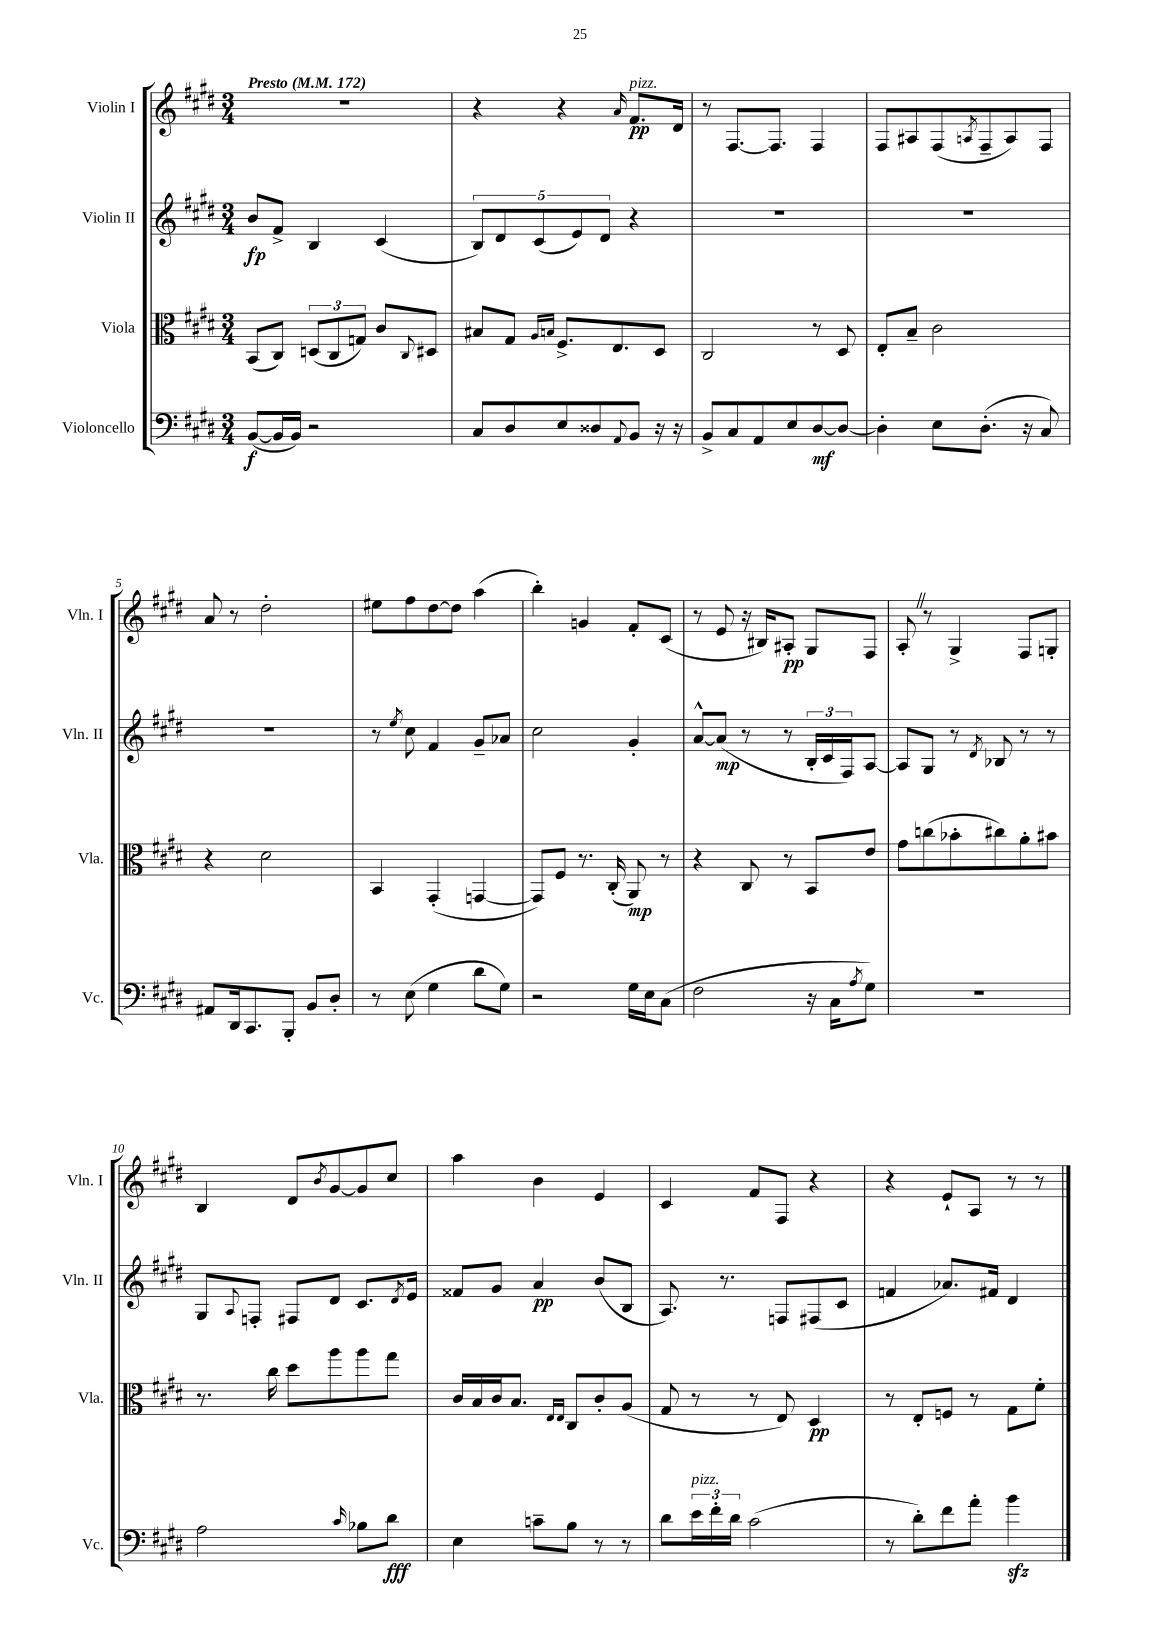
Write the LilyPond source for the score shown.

<<
\new StaffGroup <<
\new Staff = "s0" \with { instrumentName = "Violin I" shortInstrumentName = "Vln. I" } {
    \clef treble \key e \major \numericTimeSignature \time 3/4 \tempo "Presto" 4 = 172
    R2. |
    r4 r4 \grace { a'16 } fis'8.\pp^\markup { \italic "pizz." } dis'16 |
    r8 fis8.~ fis8. fis4 |
    fis8 ais8 fis8( \acciaccatura { a8 } fis8-- a8) fis8 |
    a'8 r8 dis''2-. |
    eis''8 fis''8 dis''8~ dis''8 a''4( |
    b''4-.) g'4 fis'8-. cis'8( |
    r8 e'8 r16 bis16) ais8-.\pp gis8 fis8 |
    a8-. \once \override BreathingSign.text = \markup { \musicglyph "scripts.caesura.straight" } \breathe r8 gis4-> fis8 g8-. |
    b4 dis'8 \acciaccatura { b'8 } gis'8~ gis'8 cis''8 |
    a''4 b'4 e'4 |
    cis'4 fis'8 fis8 r4 |
    r4 e'8-! a8 r8 r8 \bar "|." |
}
\new Staff = "s1" \with { instrumentName = "Violin II" shortInstrumentName = "Vln. II" } {
    \clef treble \key e \major \numericTimeSignature \time 3/4
    b'8\fp fis'8-> b4 cis'4( |
    \tuplet 5/4 { b8) dis'8 cis'8( e'8) dis'8 } r4 |
    R2. |
    R2. |
    R2. |
    r8 \acciaccatura { e''8 } cis''8 fis'4 gis'8-- aes'8 |
    cis''2 gis'4-. |
    a'8~-^ a'8\mp( r8 r8 \tuplet 3/2 { b16-. cis'16 fis16) } a8~ |
    a8 gis8 r8 \acciaccatura { dis'8 } bes8 r8 r8 |
    gis8 \appoggiatura { a8 } f8-. fis8 dis'8 cis'8. \acciaccatura { dis'8 } e'16 |
    fisis'8 gis'8 a'4\pp b'8( b8 |
    a8.) r8. f8 fis8( cis'8 |
    f'4 aes'8.) fis'16 dis'4 \bar "|." |
}
\new Staff = "s2" \with { instrumentName = "Viola" shortInstrumentName = "Vla." } {
    \clef alto \key e \major \numericTimeSignature \time 3/4
    b,8( cis8) \tuplet 3/2 { d8( cis8 g8) } cis'8 \appoggiatura { cis8 } dis8 |
    bis8 gis8 \grace { a16 b16 } fis8.-> e8. dis8 |
    cis2 r8 dis8 |
    e8-. b8-- cis'2 |
    r4 dis'2 |
    b,4 gis,4-.( g,4~ |
    g,8) fis8 r8. cis16-.( a,8\mp) r8 |
    r4 cis8 r8 b,8 e'8 |
    gis'8 c''8( bes'8-. cis''8) a'8-. bis'8 |
    r8. cis''16 dis''8 a''8 a''8 gis''8 |
    cis'16 b16 cis'16 b8. \grace { e16 e16 } cis8 cis'8-. a8( |
    gis8 r8 r8 e8) dis4\pp |
    r8 e8-. f8 r8 gis8 fis'8-. \bar "|." |
}
\new Staff = "s3" \with { instrumentName = "Violoncello" shortInstrumentName = "Vc." } {
    \clef bass \key e \major \numericTimeSignature \time 3/4
    b,8~\f( b,16 b,16) r2 |
    cis8 dis8 e8 disis8 \appoggiatura { a,8 } b,8 r16 r16 |
    b,8-> cis8 a,8 e8 dis8~\mf dis8~ |
    dis4-. e8 dis8.-.( r16 cis8) |
    ais,8 dis,16 cis,8. b,,8-. b,8 dis8-. |
    r8 e8( gis4 dis'8 gis8) |
    r2 gis16 e16 cis8( |
    fis2 r16 cis16 \acciaccatura { a8 } gis8) |
    R2. |
    a2 \grace { cis'16 } bes8 dis'8\fff |
    e4 c'8-- b8 r8 r8 |
    dis'8 \tuplet 3/2 { e'16^\markup { \italic "pizz." } fis'16-. dis'16 } cis'2( |
    r8 dis'8-.) fis'8 a'8-. b'4\sfz \bar "|." |
}
>>
>>
